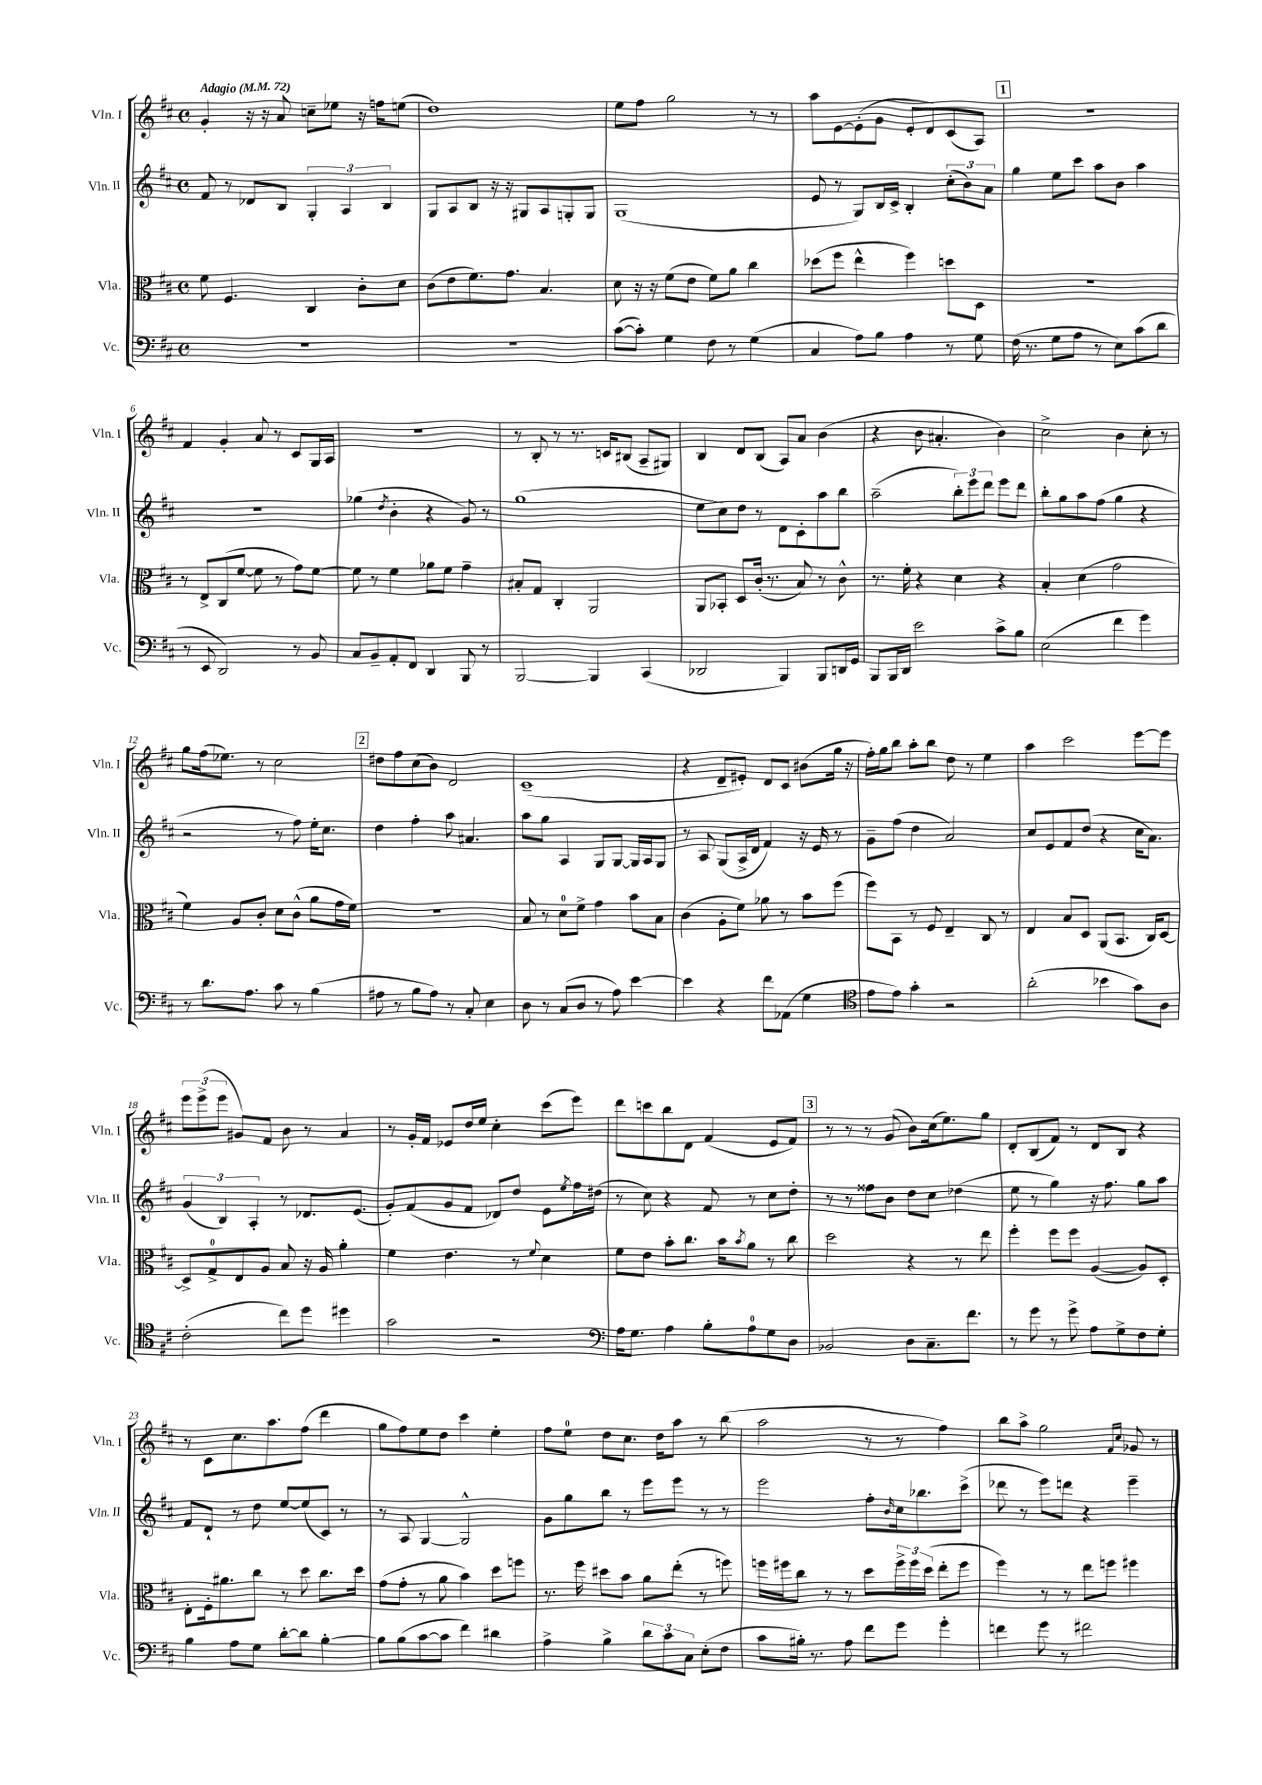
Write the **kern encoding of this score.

**kern	**kern	**kern	**kern
*staff4	*staff3	*staff2	*staff1
*clefF4	*clefC3	*clefG2	*clefG2
*k[f#c#]	*k[f#c#]	*k[f#c#]	*k[f#c#]
*M4/4	*M4/4	*M4/4	*M4/4
*met(c)	*met(c)	*met(c)	*met(c)
*MM72	*MM72	*MM72	*MM72
1r	8f#	8f#	4g'
.	4.F#	8r	.
.	.	8d-	16r
.	.	.	16r
.	.	8B	8a
.	4C#	6G'	8cc~
.	.	.	8ee-
.	.	6A	.
.	8c#'	.	16r
.	.	.	16ff
.	.	6B	.
.	8d	.	(8ee
=	=	=	=
1r	(8c#	8G	1dd)
.	8e	8A	.
.	8.f#)	8B	.
.	.	16r	.
.	8.g	16r	.
.	.	8G#	.
.	4.B	8A	.
.	.	8G'	.
.	.	8G	.
=	=	=	=
([8c#	8d	(1G	8ee
8c#'])	16r	.	8ff#
.	16r	.	.
4G	(8f#	.	2gg
.	8e	.	.
8F#	8f#)	.	.
8r	8a	.	.
(4G	4cc#	.	8r
.	.	.	8r
=	=	=	=
4C#	(8dd-	8e	8aa
.	8ff#	8r	[8e
8A)	4ee^^	8G)	(8e']
8B	.	16B	8g
.	.	16c#^	.
4A	4ff#)	4B'	8e'
.	.	.	8d)
8r	8dd	(12cc#'	(8c#
.	.	12b)	.
8G	8D	.	8A)
.	.	12a	.
=	=	=	=
(16F#	1r	4gg	1r
8.r	.	.	.
8G	.	8ee	.
8A	.	8ccc#	.
8r	.	8aa	.
8E)	.	8b	.
(8c#	.	4aa	.
8d	.	.	.
=	=	=	=
8r	8r	1r	4f#
8EE	8E^	.	.
2DD)	(8C#	.	4g'
.	[8f#	.	.
.	8f#]	.	8a
.	8r	.	8r
8r	8g)	.	8c#
8BB	[8f#	.	16G
.	.	.	16A
=	=	=	=
8C#	8f#]	(4gg-	1r
8BB~	8r	.	.
.	.	8qdd	.
8AA'	4f#	4b'	.
8FF#	.	.	.
4DD	8a-	4r	.
.	8f#	.	.
8BBB	4g~	8g)	.
8r	.	8r	.
=	=	=	=
[2BBB	8B#'	(1gg	8r
.	8G	.	8B'
.	4C#'	.	8r
.	.	.	8.r
4BBB]	2AA	.	.
.	.	.	16c
.	.	.	(8B#
(4CC#	.	.	8A~
.	.	.	8G#)
=	=	=	=
2DD-	8AA	8ee	4B
.	8BB-'	8cc#)	.
.	8D	8dd	8d
.	(16c#'	8r	(8B
.	8.r	.	.
4BBB)	.	8d	8A)
.	8B)	8c#'	8a
8BBB	8r	8aa	(4b
16DD	8c#^^	8bb	.
16GG	.	.	.
=	=	=	=
8BBB	8.r	(2aa~	4r
16BBB	.	.	.
16DD	16f#'	.	.
2e	4r	.	8b
.	.	.	4.a#'
.	4d	12bb')	.
.	.	12eee	.
.	.	12ddd	.
8c#^	4r	8eee	4b)
8B	.	8ddd	.
=	=	=	=
(2E	4B'	8bb'	2cc#^
.	.	8gg	.
.	(4d	8aa	.
.	.	(8ff#	.
4f#	2g	4gg	4b
4g)	.	4r	8cc#'
.	.	.	8r
=	=	=	=
8r	4f#)	2r	8gg
8.d	.	.	(16ff#
.	.	.	8.ee-)
.	8A	.	.
8.A	.	.	.
.	8c#'	.	8r
8c#	8d	8r	2cc#
8r	(8c#^^	8ff#)	.
(4B	8a	16ee'	.
.	.	8.cc#	.
.	16g	.	.
.	16f#)	.	.
=	=	=	=
8A#	1r	4dd	8dd#
8r	.	.	8ff#
8B	.	4ff#'	(8cc#
8A#)	.	.	8b)
8r	.	8aa	2d
8C#'	.	4.a#	.
4E	.	.	.
=	=	=	=
8D	8B	8aa	(1c#~
8r	8r	8gg	.
(8C#	8d	4A	.
8D	8f#^	.	.
8r	4g	8G	.
8A)	.	[8G	.
[4e	8b	16G]	.
.	.	16A	.
.	8B	8G	.
=	=	=	=
4e]	(4c#	8r	4r
.	.	8A	.
4r	8A'	(8G	8d~
.	8f#)	16A^	8e#')
.	.	16d	.
8f#	8a-	4f#)	8d
(8AA-	8r	.	8c#
4G	8b	16r	(8b#
.	.	16e	.
.	(8ff#	8r	16gg
.	.	.	16r
=	=	=	=
*clefC4	*	*	*
8e	8ff#)	8g~	16ff#')
.	.	.	16gg
8e)	8BB	(8ff#	8bb
4g'	8r	4dd	8aa'
.	8F#	.	8bb
2r	4E~	2a)	8dd
.	.	.	8r
.	8C#	.	4ee
.	8r	.	.
=	=	=	=
(2a'	4E	8cc#	4aa
.	.	8e	.
.	8B	8f#	2ccc#
.	8D	(8dd	.
4b-	(8AA	4r	.
.	8.BB	.	.
8g)	.	16cc#	[8eee
.	16C#)	8.a)	.
8A	[8D	.	8eee]
=	=	=	=
(2c#'	8D^]	(6g	12eee
.	.	.	(12eee^
.	8G^	.	.
.	.	6B)	12eee
.	8E	.	8g#)
.	.	6A'	.
.	8A	.	8f#
8cc#)	8B	8r	8b
8dd	16r	8.d-	8r
.	16A	.	.
4dd#	4a'	.	4a
.	.	(8.e	.
=	=	=	=
2g	4f#	8g')	8r
.	.	(8f#	16g'
.	.	.	16f#
.	4.e	8g	8e-
.	.	8f#	16dd
.	.	.	16ee
2r	.	8d-)	4cc#'
.	8r	8dd	.
.	8qqf#	.	.
.	4d	8e	(8ccc#
.	.	8qee	.
.	.	16ff#	8eee)
.	.	(16dd#	.
=	=	=	=
*clefF4	*	*	*
16A	8f#	8r	8ddd
8.G	.	.	.
.	8e	8cc#)	8ccc
4A	8b'	4r	8bb
.	8.cc#	.	8d
8B'	.	8f#	(4f#
.	16b	.	.
.	8qb	.	.
8A	8a	8r	.
8G	8r	8cc#	8e
8D	8cc#	8dd'	8f#)
=	=	=	=
2BB-	2dd	8r	8r
.	.	8r	8r
.	.	8ff##	8r
.	.	8b	(8g
8D	4r	8dd	8b)
8.C#~	.	8cc#	(16cc#
.	.	.	8.ee)
.	8r	(4dd-	.
8.f#	.	.	.
.	8ee	.	8gg
=	=	=	=
8r	4ff#'	8ee	8d'
8g	.	8r	(8B
8r	8ff#	4gg)	8f#)
8g^	8ff#	.	8r
8A	([4A	16r	8d
.	.	8.ff#	.
8G^	.	.	8B
8F#	8A])	8gg	4r
8G'	8D'	8aa	.
=	=	=	=
4B	8E'	8f#	8r
.	16F#'	8d`	8c#
.	8.a#	.	.
8A	.	8r	8.cc#
8G	8cc#	8dd	.
.	.	.	8.aa
[8d'	8r	[8ee	.
8d]	8dd	(8ee]	(8ff#
[4B'	8.cc#	8c#)	4ddd
.	.	8r	.
.	16dd	.	.
=	=	=	=
8B]	(8g	8r	8gg
(8B	8g'	8A	8ff#)
[8c#	8r	[4G	8ee
8c#]	8a	.	8dd
4f#)	4b)	2G^^]	4ccc#
4d#	8dd	.	4ee'
.	8ff	.	.
=	=	=	=
4A^	8.r	8g	8ff#
.	.	8gg	8ee
.	16ff#	.	.
4B^	8dd#	8bb	8dd
.	8b	8r	8.cc#
12d	8a	8eee	.
.	.	.	16dd
12c#	.	.	.
.	(8ee'	8eee	8aa
12C#	.	.	.
(8E'	8r	8r	8r
8F#	8ff)	8r	(8bb
=	=	=	=
8c#	16ff	2eee	2aa
.	16ff#	.	.
16B#')	8cc#	.	.
8.r	.	.	.
.	8r	.	.
8A	8r	.	.
8f#	8dd	8ff#'	8r
.	.	16qqb	.
8g	24ff#^	16cc#	8r
.	24ff#	.	.
.	.	8.bb-	.
.	(24dd	.	.
4g'	8ee'	.	4ff#)
.	8ff#	(8ccc#^	.
=	=	=	=
4f	4ff#)	8ddd-	8bb
.	.	8r	8aa^
8g	8r	8eee)	2gg
8r	8r	8ddd	.
2f#	8ee	4r	.
.	8ff	.	.
.	.	.	16qqf#
.	.	.	16qqcc#
.	4ff#	4eee~	8g-
.	.	.	8r
==	==	==	==
*-	*-	*-	*-
